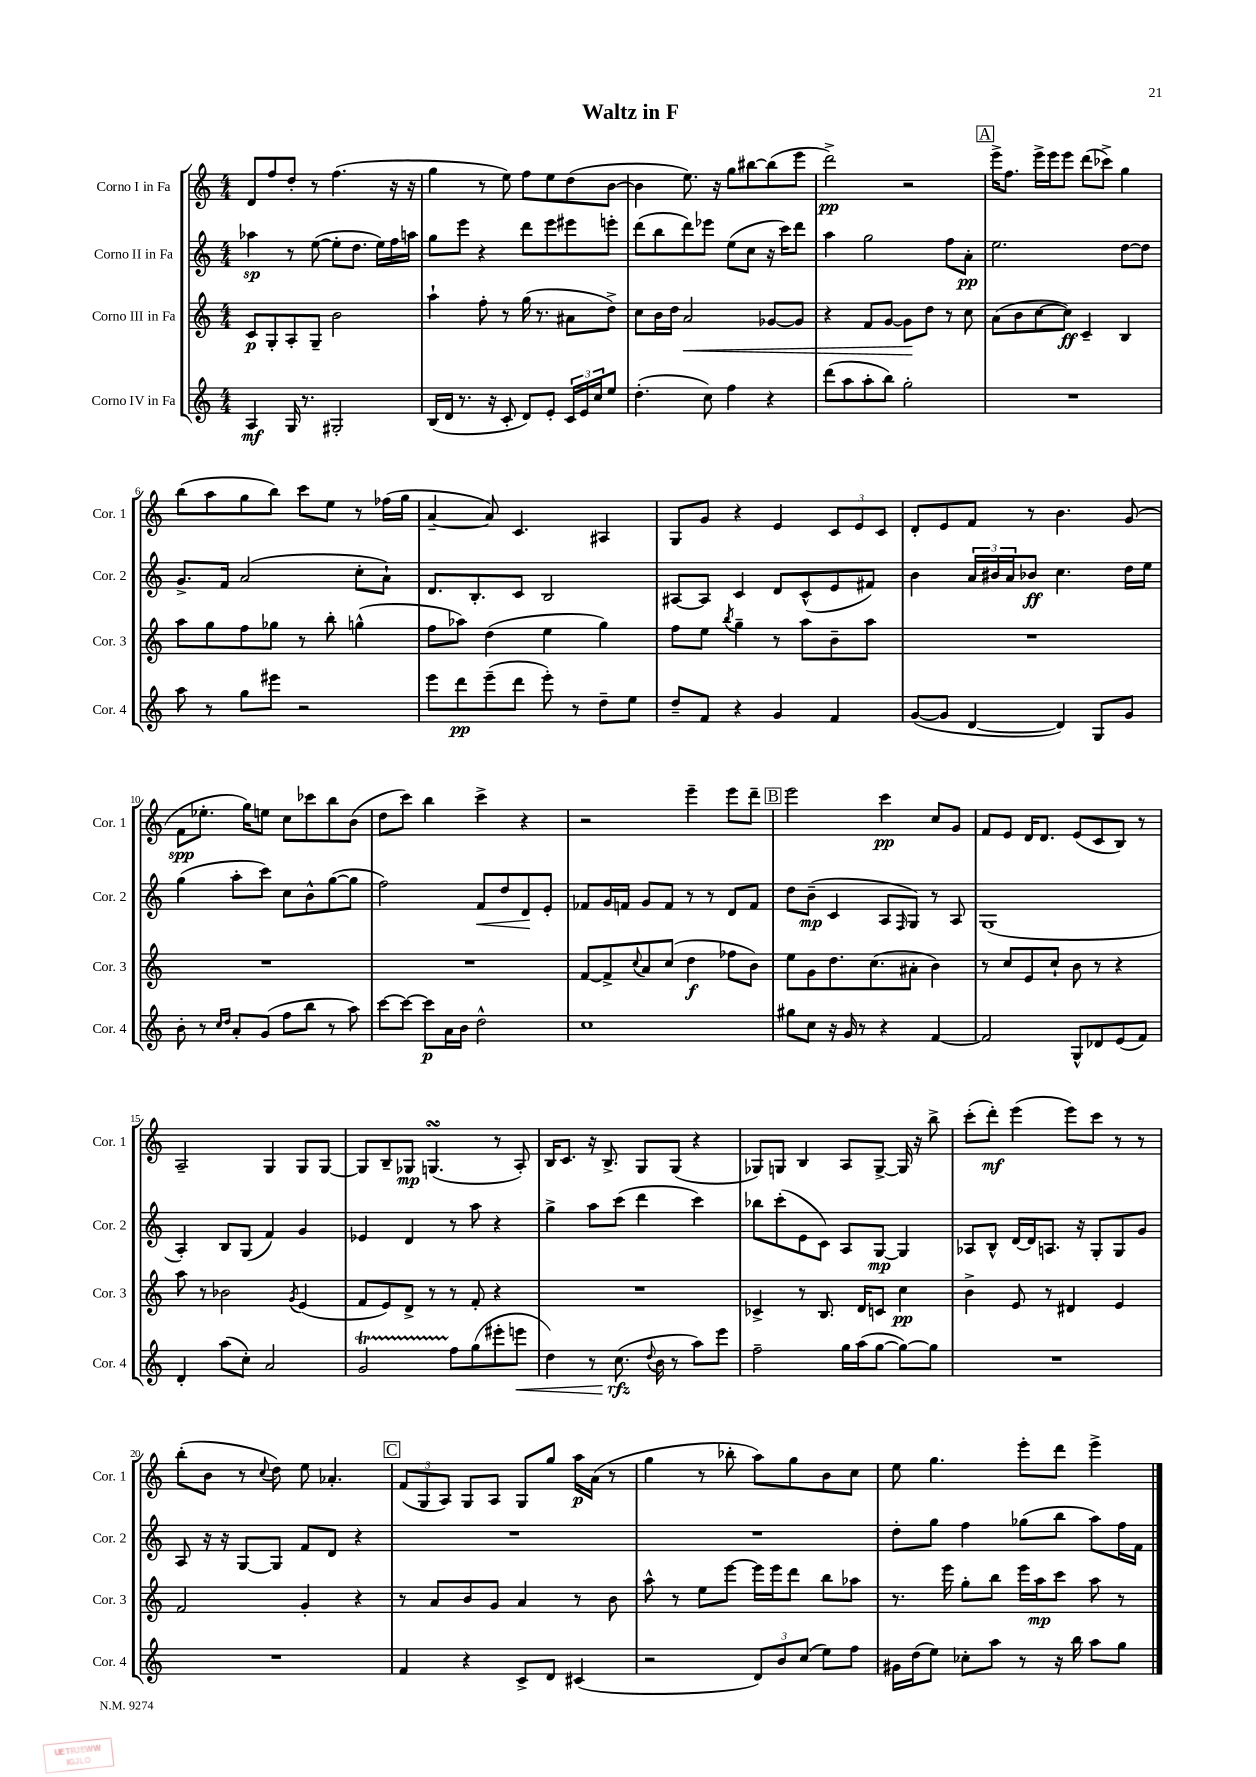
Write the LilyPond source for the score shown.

\header { title = "Waltz in F" }
<<
\new StaffGroup <<
\new Staff = "s0" \with { instrumentName = "Corno I in Fa" shortInstrumentName = "Cor. 1" } {
    \clef treble \key c \major \numericTimeSignature \time 4/4
    d'8 f''8 d''8-. r8 f''4.( r16 r16 |
    g''4 r8 e''8) f''8 e''8 d''8( b'8~ |
    b'4 e''8.) r16 g''8 bis''8~ bis''8( e'''8 |
    d'''2->\pp) r2 |
    \mark \markup { \box "A" } e'''16-> f''8. e'''16-> e'''16 e'''8 d'''8( ces'''8->) g''4 |
    b''8( a''8 g''8 b''8) c'''8 e''8 r8 fes''16( g''16 |
    a'4~-- a'8) c'4. ais4 |
    g8 g'8 r4 e'4 \tuplet 3/2 { c'8 e'8 c'8 } |
    d'8-. e'8 f'8 r8 b'4. g'8( |
    f'8\spp ees''8.-. g''16) e''8 c''8 ces'''8 b''8 b'8( |
    d''8 c'''8) b''4 c'''4-> r4 |
    r2 e'''4-- e'''8 d'''8-- |
    \mark \markup { \box "B" } e'''2 c'''4\pp c''8 g'8 |
    f'8 e'8 d'16 d'8. e'8( c'8 b8) r8 |
    a2-- g4 g8 g8~ |
    g8 b8-- ges8\mp g4.\turn( r8 a8-.) |
    b16 c'8. r16 b8.-> g8 g8( r4 |
    ges8) g8 b4 a8 g8~-> g16 r16 b''8-> |
    c'''8-.( d'''8-.\mf) e'''4( e'''8) c'''8 r8 r8 |
    b''8-.( b'8 r8 \appoggiatura { c''8 } d''8) e''8 aes'4.-. |
    \mark \markup { \box "C" } \tuplet 3/2 { f'8( g8 a8) } g8 a8 g8 g''8 a''16\p a'16( r8 |
    g''4 r8 bes''8-. a''8) g''8 b'8 c''8 |
    e''8 g''4. e'''8-. d'''8 e'''4-> \bar "|." |
}
\new Staff = "s1" \with { instrumentName = "Corno II in Fa" shortInstrumentName = "Cor. 2" } {
    \clef treble \key c \major \numericTimeSignature \time 4/4
    aes''4\sp r8 e''8~( e''8-. d''8. e''16) f''16 a''16 |
    g''8 e'''8 r4 d'''8 e'''8 eis'''8 e'''8-. |
    d'''8( b''8 d'''8) ees'''8 e''8( c''8 r16 c'''16) d'''8 |
    a''4 g''2 f''8 a'8-.\pp |
    \mark \markup { \box "A" } e''2. d''8~ d''8 |
    g'8.-> f'16 a'2( c''8-. a'8-!) |
    d'8. b8.-. c'8 b2 |
    ais8~ ais8 c'4 d'8 c'8-^( e'8 fis'8) |
    b'4 \tuplet 3/2 { a'16 bis'16 a'16 } bes'8\ff c''4. d''16 e''16 |
    g''4( a''8-. c'''8) c''8 b'8-^ g''8~( g''8 |
    f''2) f'8\< d''8 d'8\! e'8-. |
    fes'8 g'16 f'16 g'8 f'8 r8 r8 d'8 f'8 |
    \mark \markup { \box "B" } d''8 b'8--\mp( c'4 a8 \grace { f16 } g8) r8 a8 |
    g1( |
    a4-.) b8 g8( f'4) g'4 |
    ees'4 d'4 r8 a''8 r4 |
    g''4-> a''8 c'''8( d'''4 c'''4) |
    bes''8 c'''8-.( e'8 c'8) a8 g8~\mp g4 |
    aes8 b8-^ d'16~ d'16 a8. r16 g8-. g8 g'8 |
    a8 r16 r16 g8~ g8 f'8 d'8 r4 |
    \mark \markup { \box "C" } R1 |
    R1 |
    d''8-. g''8 f''4 ges''8( b''8 a''8) f''16 f'16 \bar "|." |
}
\new Staff = "s2" \with { instrumentName = "Corno III in Fa" shortInstrumentName = "Cor. 3" } {
    \clef treble \key c \major \numericTimeSignature \time 4/4
    c'8\p g8-. a8-. g8-- b'2 |
    a''4-! f''8-. r8 g''16( r8. ais'8 d''8->) |
    c''8 b'16 d''16 a'2\< ges'8~ ges'8 |
    r4 f'8 g'8~ g'8\! d''8 r8 c''8 |
    \mark \markup { \box "A" } a'8( b'8 c''8~ c''8\ff) c'4-- b4 |
    a''8 g''8 f''8 ges''8 r8 b''8-. g''4-^( |
    f''8 aes''8) d''4( e''4 g''4) |
    f''8 e''8 \acciaccatura { b''8 } g''4-- r8 a''8 b'8-- a''8 |
    R1 |
    R1 |
    R1 |
    f'8~ f'8-> \appoggiatura { c''8 } a'8 c''8( d''4\f fes''8 b'8) |
    \mark \markup { \box "B" } e''8 g'8 d''8. c''8.( ais'8-. b'4) |
    r8 c''8 e'8 c''8-! b'8 r8 r4 |
    a''8 r8 bes'2 \acciaccatura { g'8 } e'4( |
    f'8 e'8) d'8-> r8 r8 f'8-. r4 |
    R1 |
    ces'4-> r8 b8. d'16 c'8 c''4\pp |
    b'4-> e'8 r8 dis'4 e'4 |
    f'2 g'4-. r4 |
    \mark \markup { \box "C" } r8 a'8 b'8 g'8 a'4 r8 b'8 |
    a''8-^ r8 e''8 e'''8~ e'''16 e'''16 d'''8 b''8 aes''8 |
    r8. e'''16 g''8-. b''8 e'''16 a''16\mp c'''8 a''8 r8 \bar "|." |
}
\new Staff = "s3" \with { instrumentName = "Corno IV in Fa" shortInstrumentName = "Cor. 4" } {
    \clef treble \key c \major \numericTimeSignature \time 4/4
    a4\mf g16 r8. gis2-. |
    b16( d'16 r8. r16 c'8-. d'8) e'8-. \tuplet 3/2 { c'16 e'16 c''16 } e''8 |
    d''4.-.( c''8) f''4 r4 |
    d'''8( a''8 a''8-. b''8) g''2-. |
    \mark \markup { \box "A" } R1 |
    a''8 r8 g''8 eis'''8 r2 |
    e'''8 d'''8\pp e'''8--( d'''8 e'''8-.) r8 d''8-- e''8 |
    d''8-- f'8 r4 g'4 f'4 |
    g'8~( g'8 d'4~ d'4) g8 g'8 |
    b'8-. r8 \grace { c''16 d''16 } a'8-. g'8( f''8 b''8 r8 a''8) |
    c'''8~ c'''8~ c'''8\p a'16 b'16 d''2-^ |
    c''1 |
    \mark \markup { \box "B" } gis''8 c''8 r16 g'16 r8 r4 f'4~ |
    f'2 g8-^ des'8 e'8( f'8) |
    d'4-. a''8( c''8-.) a'2 |
    g'2\startTrillSpan f''8\stopTrillSpan g''8( eis'''8-. e'''8\< |
    d''4) r8 c''8.\rfz\!( \appoggiatura { d''8 } b'16 r8 a''8) e'''8 |
    f''2-- g''16 a''16( g''8~ g''8~) g''8 |
    R1 |
    R1 |
    \mark \markup { \box "C" } f'4 r4 c'8-> d'8 cis'4( |
    r2 \tuplet 3/2 { d'8) b'8 c''8( } e''8) f''8 |
    gis'16 d''16( e''8) ces''8-. a''8 r8 r16 b''16 a''8 g''8 \bar "|." |
}
>>
>>
